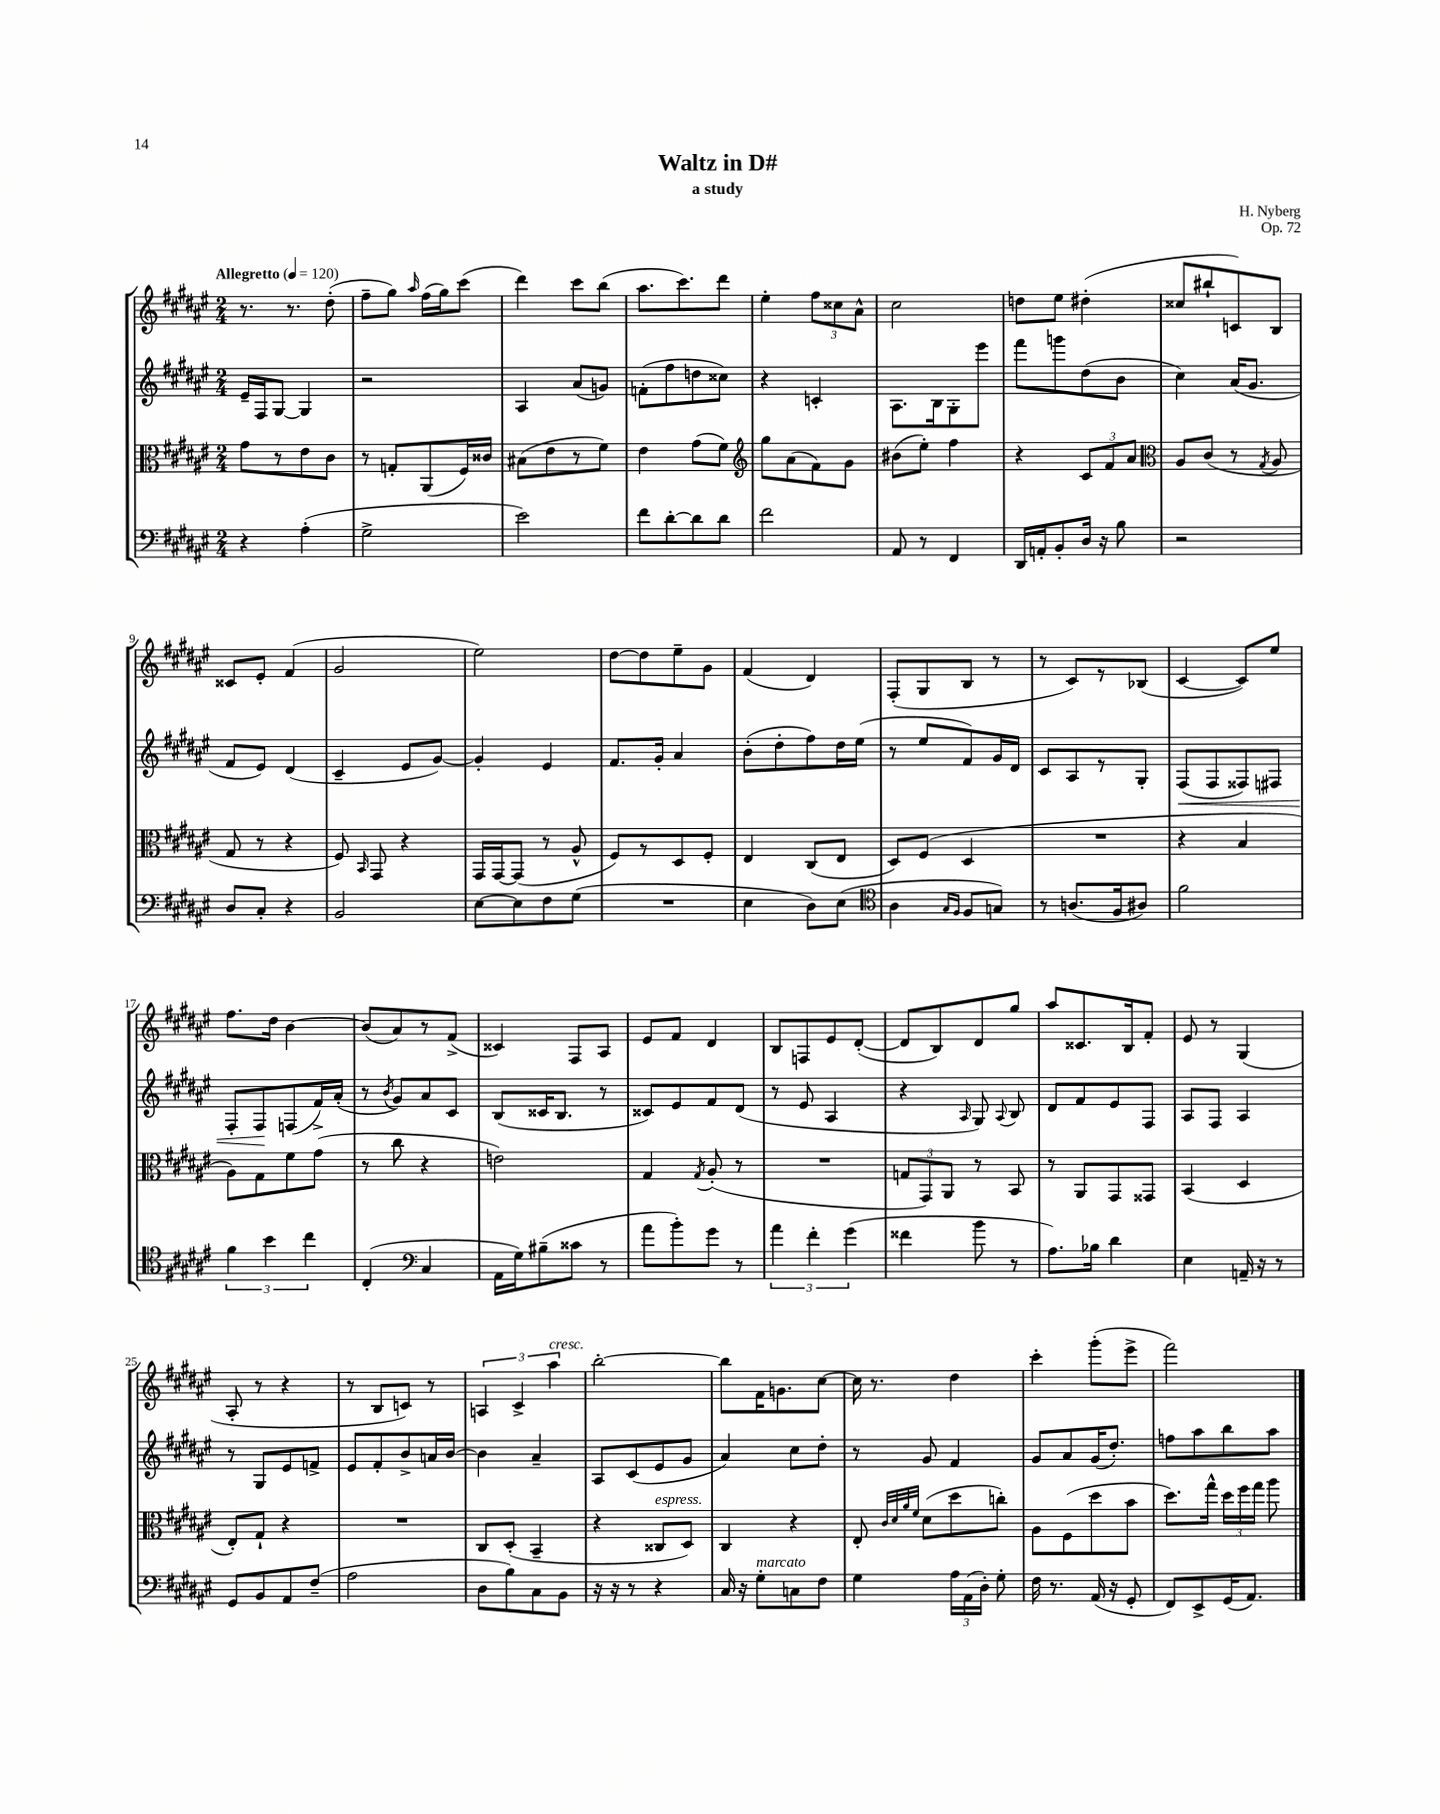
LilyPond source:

\header { title = "Waltz in D#" composer = "H. Nyberg" subtitle = "a study" opus = "Op. 72" }
<<
\new StaffGroup <<
\new Staff = "s0" {
    \clef treble \key fis \major \numericTimeSignature \time 2/4 \tempo "Allegretto" 4 = 120
    \autoBeamOff r8. r8. dis''8-.( |
    fis''8[-- gis''8]) \grace { ais''16 } fis''16[( gis''16) cis'''8]( |
    dis'''4) cis'''8[ b''8]( |
    ais''8.[ cis'''8.) dis'''8] |
    eis''4-. \tuplet 3/2 { fis''8[ cisis''8 ais'8]-^ } |
    cis''2 |
    d''8[ eis''8] dis''4-.( |
    cisis''8[ bis''8-! c'8) b8] |
    cisis'8[ eis'8]-. fis'4( |
    gis'2 |
    eis''2) |
    dis''8[~ dis''8 eis''8-- gis'8] |
    fis'4( dis'4) |
    fis8[-.( gis8 b8] r8 |
    r8 cis'8[) r8 bes8]( |
    cis'4~ cis'8[) eis''8] |
    fis''8.[ dis''16] b'4~ |
    b'8[( ais'8) r8 fis'8]->( |
    cisis'4) fis8[ ais8] |
    eis'8[ fis'8] dis'4 |
    b8[ f8 eis'8 dis'8]~-.( |
    dis'8[ b8) dis'8 gis''8] |
    ais''8[ cisis'8. b16 fis'8]-. |
    eis'8 r8 gis4( |
    ais8-. r8 r4 |
    r8 b8[ c'8]) r8 |
    \tuplet 3/2 { a4 cis'4-> ais''4^\markup { \italic "cresc." } } |
    b''2~-. |
    b''8[ fis'16 g'8. cis''8]~ |
    cis''16 r8. dis''4 |
    cis'''4-. gis'''8[-.( eis'''8]-> |
    fis'''2) \bar "|." |
}
\new Staff = "s1" {
    \clef treble \key fis \major \numericTimeSignature \time 2/4
    \autoBeamOff eis'16[-- fis16 gis8]~ gis4 |
    r2 |
    ais4 ais'8[( g'8]) |
    f'8[-.( fis''8 d''8 cisis''8]) |
    r4 c'4-. |
    ais8.[ b16 gis8-. eis'''8] |
    fis'''8[ g'''8 dis''8( b'8] |
    cis''4) ais'16[( gis'8.] |
    fis'8[ eis'8]) dis'4( |
    cis'4-- eis'8[ gis'8]~) |
    gis'4-. eis'4 |
    fis'8.[ gis'16]-. ais'4 |
    b'8[-.( dis''8-. fis''8) dis''16 eis''16]( |
    r8 eis''8[ fis'8) gis'16 dis'16] |
    cis'8[ ais8 r8 gis8]-. |
    fis8[\<( fis8 fisis8) fis8] |
    fis8[-. fis8\! f8( fis'16->) ais'16]-.( |
    r8 \acciaccatura { b'8 } gis'8[) ais'8 cis'8] |
    b8[( cisis'16 b8.] r8 |
    cisis'8[) eis'8 fis'8 dis'8]( |
    r8 eis'8 ais4 |
    r4 \grace { ais16 } gis8) \appoggiatura { ais8 } b8 |
    dis'8[ fis'8 eis'8 fis8] |
    ais8[ fis8] ais4 |
    r8 gis8[ eis'8 f'8]-> |
    eis'8[ fis'8-. b'8-> a'16 b'16]~ |
    b'4 ais'4-- |
    ais8[ cis'8( eis'8 gis'8] |
    ais'4) cis''8[ dis''8]-. |
    r8 gis'8 fis'4 |
    gis'8[ ais'8 gis'16( dis''8.]-.) |
    f''8[ ais''8 b''8 ais''8] \bar "|." |
}
\new Staff = "s2" {
    \clef alto \key fis \major \numericTimeSignature \time 2/4
    \autoBeamOff gis'8[ r8 eis'8 cis'8] |
    r8 g8[-. ais,8( fis16) cisis'16] |
    bis8[( eis'8 r8 fis'8]) |
    eis'4 gis'8[( fis'8]) |
    \clef treble gis''8[ ais'8( fis'8) gis'8] |
    bis'8[( eis''8]-.) fis''4 |
    r4 \tuplet 3/2 { cis'8[ fis'8 ais'8] } |
    \clef alto ais8[ cis'8]( r8 \acciaccatura { gis8 } ais8 |
    gis8 r8 r4 |
    fis8) \grace { b,16 } gis,8 r4 |
    gis,16[ gis,16~ gis,8]( r8 ais8-^ |
    fis8[) r8 dis8 fis8]-. |
    eis4 cis8[( eis8] |
    dis8[) fis8]( dis4 |
    R2 |
    r4 b4 |
    ais8[) gis8 fis'8 gis'8]( |
    r8 cis''8 r4 |
    e'2) |
    gis4 \acciaccatura { gis8 } ais8-.( r8 |
    R2 |
    \tuplet 3/2 { g8[ gis,8) ais,8] } r8 b,8 |
    r8 ais,8[ gis,8 gisis,8] |
    b,4( dis4 |
    eis8[-.) gis8]-! r4 |
    R2 |
    cis8[ dis8]-.( b,4-- |
    r4 cisis8[^\markup { \italic "espress." } dis8]) |
    cis4 r4 |
    eis8-. \grace { cis'32[ dis'32 ais'32 fis'32] } dis'8[( dis''8 c''8]-.) |
    ais8[ fis8( dis''8 b'8] |
    dis''8.[) gis''16]-^ \tuplet 3/2 { dis''16[ fis''16 gis''16] } ais''8 \bar "|." |
}
\new Staff = "s3" {
    \clef bass \key fis \major \numericTimeSignature \time 2/4
    \autoBeamOff r4 ais4-.( |
    gis2-> |
    eis'2) |
    fis'8[ dis'8~-. dis'8 dis'8] |
    fis'2 |
    ais,8 r8 fis,4 |
    dis,16[ a,16-. b,8-. dis16] r16 b8 |
    r2 |
    dis8[ cis8]-. r4 |
    b,2 |
    eis8[~ eis8 fis8 gis8]( |
    R2 |
    eis4 dis8[) eis8]( |
    \clef tenor ais4 \grace { gis16[ fis16] } fis8[ g8]) |
    r8 a8.[( fis16 ais8]) |
    fis'2 |
    \tuplet 3/2 { fis'4 b'4 cis''4 } |
    cis4-.( \clef bass cis4 |
    ais,16[ gis16) bis8--( cisis'8] r8 |
    ais'8[ b'8-.) gis'8] r8 |
    \tuplet 3/2 { ais'4 fis'4-. gis'4( } |
    fisis'4 b'8 r8 |
    ais8.[) bes16] dis'4 |
    eis4 a,16-- r16 r8 |
    gis,8[ b,8 ais,8 fis8]--( |
    ais2 |
    dis8[ b8) cis8 b,8] |
    r16 r16 r8 r4 |
    cis16 r16 gis8[-.^\markup { \italic "marcato" } c8 fis8] |
    gis4 \tuplet 3/2 { ais16[ ais,16( dis16]-.) } gis8-. |
    fis16 r8. ais,16( r16 gis,8-. |
    fis,8[) eis,8-> gis,16( ais,8.]) \bar "|." |
}
>>
>>
